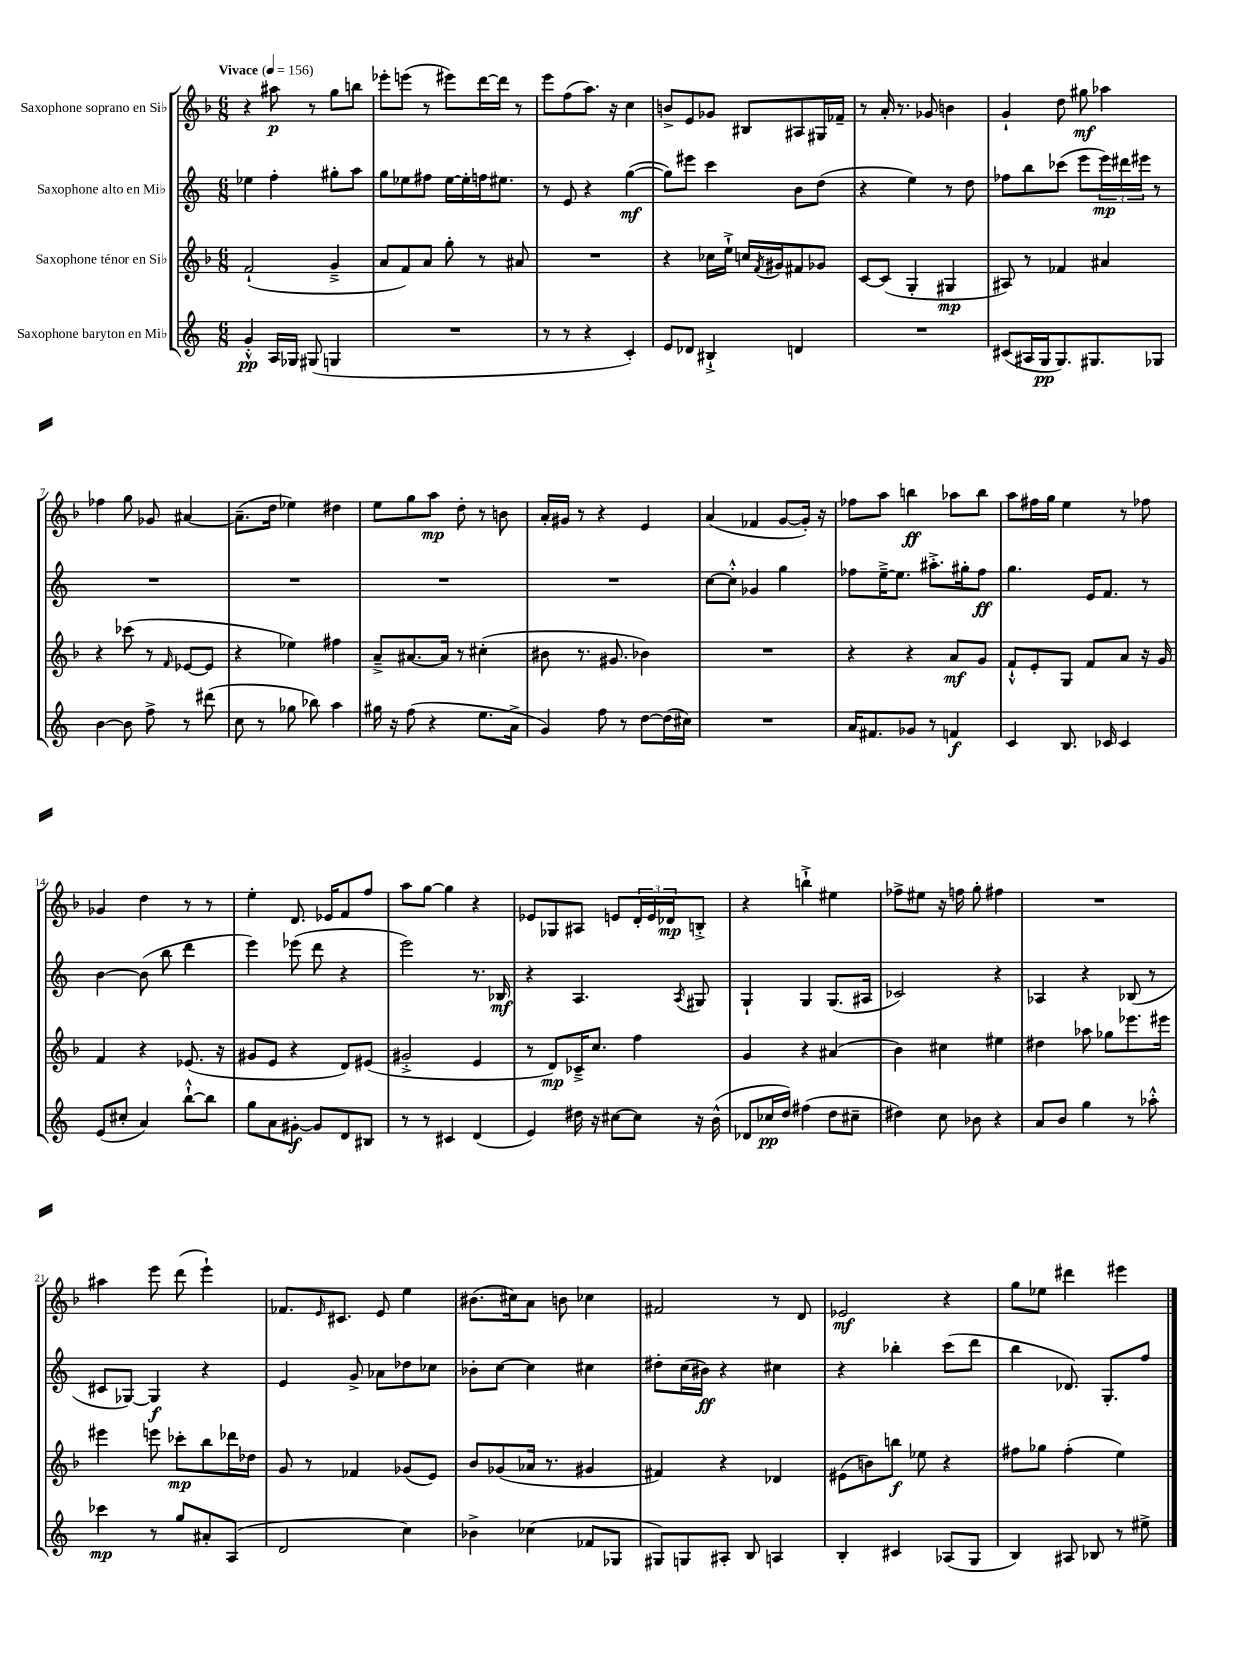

**kern	**dynam	**kern	**dynam	**kern	**dynam	**kern	**dynam
*part4	*part4	*part3	*part3	*part2	*part2	*part1	*part1
*staff4	*staff4	*staff3	*staff3	*staff2	*staff2	*staff1	*staff1
*I"Saxophone baryton en Mi♭	*	*I"Saxophone ténor en Si♭	*	*I"Saxophone alto en Mi♭	*	*I"Saxophone soprano en Si♭	*
*clefG2	*	*clefG2	*	*clefG2	*	*clefG2	*
*k[]	*	*k[b-]	*	*k[]	*	*k[b-]	*
*M6/8	*	*M6/8	*	*M6/8	*	*M6/8	*
*MM156	*	*MM156	*	*MM156	*	*MM156	*
=1	=1	=1	=1	=1	=1	=1	=1
!	!	!	!	!	!	!LO:TX:a:B:t=Vivace	!
4g'^^/	pp	(2f`/	.	4ee-X\	.	4r	.
16A/LL	.	.	.	4ff'\	.	8aa#X\	p
16G-X/JJ	.	.	.	.	.	.	.
(8G#X/	.	.	.	.	.	8r	.
4Gn/	.	4g~^/	.	8gg#X'\L	.	8gg\L	.
.	.	.	.	8aa\J	.	8bbn\J	.
=2	=2	=2	=2	=2	=2	=2	=2
2.r	.	8a/L	.	8gg\L	.	8eee-X'\L	.
.	.	8f/)	.	8ee-X\	.	(8eeen\J	.
.	.	8a/J	.	8ff#X\J	.	8r	.
.	.	8gg'\	.	[16ee-\LL	.	8eee#X\L)	.
.	.	.	.	16ee-'\]	.	.	.
.	.	8r	.	16ffn\J	.	[16ddd\L	.
.	.	.	.	8.ee#X\J	.	16ddd\JJ]	.
.	.	8a#X/	.	.	.	8r	.
=3	=3	=3	=3	=3	=3	=3	=3
8r	.	2.r	.	8r	.	8eee\L	.
8r	.	.	.	8e/	.	(8ff\	.
4r	.	.	.	4r	.	8.aa\J)	.
.	.	.	.	.	.	16r	.
4c'/)	.	.	.	([4gg\	mf	4cc\	.
=4	=4	=4	=4	=4	=4	=4	=4
8e/L	.	4r	.	8gg\L])	.	8bn^/L	.
8d-X/J	.	.	.	8eee#X\J	.	8e/	.
4B#X`^/	.	16cc-X\LL	.	4ccc\	.	8g-X/J	.
.	.	16ee`^\JJ	.	.	.	.	.
.	.	16ccn/LL	.	.	.	8B#X/L	.
.	.	8qf/	.	.	.	.	.
.	.	16g#X/J	.	.	.	.	.
4dn/	.	8f#X/	.	8b\L	.	8A#X/	.
.	.	8g-X/J	.	(8dd\J	.	16G#X/L	.
.	.	.	.	.	.	16f-X~/JJ	.
=5	=5	=5	=5	=5	=5	=5	=5
2.r	.	[8c/L	.	4r	.	8r	.
.	.	(8c/J]	.	.	.	16a'/	.
.	.	.	.	.	.	8.r	.
.	.	4G'/	.	4ee\)	.	.	.
.	.	.	.	.	.	8g-X/	.
.	.	4G#X/	mp	8r	.	4bn\	.
.	.	.	.	8dd\	.	.	.
=6	=6	=6	=6	=6	=6	=6	=6
(8c#X/L	.	8A#X/)	.	8ff-X\L	.	4g`/	.
16A#X/L	.	8r	.	8bb\	.	.	.
16G/J	pp	.	.	.	.	.	.
8.G/)	.	4f-X/	.	(8ccc-X\J	.	8dd\	.
.	.	.	.	8eee\L	.	8gg#X\	mf
8.G#X/	.	.	.	.	.	.	.
.	.	4a#X/	.	24eee\L)	mp	4aa-X\	.
.	.	.	.	24ddd#X\	.	.	.
.	.	.	.	24eee#X\JJ	.	.	.
8G-X/J	.	.	.	8r	.	.	.
!!LO:LB:g=z
=7	=7	=7	=7	=7	=7	=7	=7
[4b\	.	4r	.	2.r	.	4ff-X\	.
8b\]	.	(8ccc-X\	.	.	.	8gg\	.
8ff^\	.	8r	.	.	.	8g-X/	.
.	.	16qqf/	.	.	.	.	.
8r	.	[8e-X/L	.	.	.	[4a#X/	.
(8ddd#X\	.	8e-/J]	.	.	.	.	.
=8	=8	=8	=8	=8	=8	=8	=8
8cc\	.	4r	.	2.r	.	(8.a#~\L]	.
8r	.	.	.	.	.	.	.
.	.	.	.	.	.	16dd\Jk	.
8gg-X\	.	4ee-X\)	.	.	.	4ee-X\)	.
8bb-X\)	.	.	.	.	.	.	.
4aa\	.	4ff#X\	.	.	.	4dd#X\	.
=9	=9	=9	=9	=9	=9	=9	=9
16gg#X\	.	8a~^/L	.	2.r	.	8ee\L	.
16r	.	.	.	.	.	.	.
(8ff\	.	[8.a#X/	.	.	.	8gg\	.
4r	.	.	.	.	.	8aa\J	mp
.	.	16a#/Jk]	.	.	.	.	.
.	.	8r	.	.	.	8dd'\	.
8.ee\L	.	(4cc#X'\	.	.	.	8r	.
.	.	.	.	.	.	8bn\	.
16a^\Jk	.	.	.	.	.	.	.
=10	=10	=10	=10	=10	=10	=10	=10
4g/)	.	8b#X\	.	2.r	.	16a'/LL	.
.	.	.	.	.	.	16g#X/JJ	.
.	.	8.r	.	.	.	8r	.
8ff\	.	.	.	.	.	4r	.
.	.	8.g#X/	.	.	.	.	.
8r	.	.	.	.	.	.	.
[8dd\L	.	4b-X\)	.	.	.	4e/	.
(16dd\L]	.	.	.	.	.	.	.
16cc#X\JJ)	.	.	.	.	.	.	.
=11	=11	=11	=11	=11	=11	=11	=11
2.r	.	2.r	.	[8cc\L	.	(4a/	.
.	.	.	.	8cc'^^\J]	.	.	.
.	.	.	.	4g-X/	.	4f-X/	.
.	.	.	.	4gg\	.	[8g/L	.
.	.	.	.	.	.	16g'/Jk])	.
.	.	.	.	.	.	16r	.
=12	=12	=12	=12	=12	=12	=12	=12
16a/KL	.	4r	.	8ff-X\L	.	8ff-X\L	.
8.f#X/	.	.	.	.	.	.	.
.	.	.	.	[16ee~^\K	.	8aa\J	.
.	.	.	.	8.ee\J]	.	.	.
8g-X/J	.	4r	.	.	.	4bbn\	ff
8r	.	.	.	8.aa#X'^\L	.	.	.
4fn/	f	8a/L	mf	.	.	8aa-X\L	.
.	.	.	.	16gg#X'\k	.	.	.
.	.	8g/J	.	8ff-\J	ff	8bb\J	.
=13	=13	=13	=13	=13	=13	=13	=13
4c/	.	8f`^^/L	.	4.gg\	.	8aa\L	.
.	.	8e'/	.	.	.	16ff#X\L	.
.	.	.	.	.	.	16gg\JJ	.
8.B/	.	8G/J	.	.	.	4ee\	.
.	.	8f/L	.	16e/KL	.	.	.
16c-X/	.	.	.	8.f/J	.	.	.
4c-/	.	8a/J	.	.	.	8r	.
.	.	16r	.	8r	.	8ff-X\	.
.	.	16g/	.	.	.	.	.
!!LO:LB:g=z
=14	=14	=14	=14	=14	=14	=14	=14
(8e/L	.	4f/	.	[4b\	.	4g-X/	.
8cc#X'/J	.	.	.	.	.	.	.
4a/)	.	4r	.	(8b\]	.	4dd\	.
.	.	.	.	8bb\	.	.	.
[8bb`^^\L	.	(8.e-X/	.	4ddd\	.	8r	.
8bb\J]	.	.	.	.	.	8r	.
.	.	16r	.	.	.	.	.
=15	=15	=15	=15	=15	=15	=15	=15
8gg\L	.	8g#X/L	.	4eee\)	.	4ee'\	.
8a\	.	8e/J	.	.	.	.	.
[8g#X'\J	f	4r	.	(8eee-X\	.	8.d/	.
8g#/L]	.	.	.	8ddd\	.	.	.
.	.	.	.	.	.	16e-X/KL	.
8d/	.	8d/L)	.	4r	.	8f/	.
8B#X/J	.	(8e#X/J	.	.	.	8ff/J	.
=16	=16	=16	=16	=16	=16	=16	=16
8r	.	2g#X'^/	.	2eee\)	.	8aa\L	.
8r	.	.	.	.	.	[8gg\J	.
4c#X/	.	.	.	.	.	4gg\]	.
(4d/	.	4e/	.	8.r	.	4r	.
.	.	.	.	16B-X/	mf	.	.
=17	=17	=17	=17	=17	=17	=17	=17
4e/)	.	8r	.	4r	.	8e-X/L	.
.	.	8d/L)	mp	.	.	8G-X/	.
16dd#X\	.	16c-X~^/K	.	4.A/	.	8A#X/J	.
16r	.	8.cc/J	.	.	.	.	.
[8cc#X\L	.	.	.	.	.	8en/L	.
8cc#\J]	.	4ff\	.	.	.	24d'/L	.
.	.	.	.	.	.	24e/	.
.	.	.	.	.	.	24d-X/J	mp
.	.	.	.	8qA/	.	.	.
16r	.	.	.	8G#X/	.	8Bn'^/J	.
(16b^^\	.	.	.	.	.	.	.
=18	=18	=18	=18	=18	=18	=18	=18
8d-X/L	.	4g/	.	4G`/	.	4r	.
16cc-X/L	pp	.	.	.	.	.	.
16dd/JJ)	.	.	.	.	.	.	.
(4ff#X\	.	4r	.	4G/	.	4bbn`^\	.
8dd\L	.	(4a#X/	.	(8.G/L	.	4ee#X\	.
8cc#X~\J	.	.	.	.	.	.	.
.	.	.	.	16A#X/Jk	.	.	.
=19	=19	=19	=19	=19	=19	=19	=19
4dd#X\)	.	4b-\)	.	2c-X/)	.	8ff-X^\L	.
.	.	.	.	.	.	8ee#X\J	.
8cc\	.	4cc#X\	.	.	.	16r	.
.	.	.	.	.	.	16ffn\	.
8b-X\	.	.	.	.	.	8gg'\	.
4r	.	4ee#X\	.	4r	.	4ff#X\	.
=20	=20	=20	=20	=20	=20	=20	=20
8a/L	.	4dd#X\	.	4A-X/	.	2.r	.
8b/J	.	.	.	.	.	.	.
4gg\	.	8aa-X\	.	4r	.	.	.
.	.	8gg-X\L	.	.	.	.	.
8r	.	8.eee-X\	.	(8B-X/	.	.	.
8aa-X'^^\	.	.	.	8r	.	.	.
.	.	16eee#X\Jk	.	.	.	.	.
!!LO:LB:g=z
=21	=21	=21	=21	=21	=21	=21	=21
4ccc-X\	mp	4eee#X\	.	8c#X/L	.	4aa#X\	.
.	.	.	.	[8G-X/J)	.	.	.
8r	.	8eeen\	.	4G-/]	f	8eee\	.
8gg/L	.	8ccc-X'\L	mp	.	.	(8ddd\	.
8a#X'/	.	8bb-\	.	4r	.	4eee`\)	.
(8A/J	.	16ddd-X\L	.	.	.	.	.
.	.	16dd-X\JJ	.	.	.	.	.
=22	=22	=22	=22	=22	=22	=22	=22
2d/	.	8g/	.	4e/	.	8.f-X/L	.
.	.	8r	.	.	.	.	.
.	.	.	.	.	.	16qqe/	.
.	.	.	.	.	.	8.c#X/J	.
.	.	4f-X/	.	8g^/	.	.	.
.	.	.	.	8a-X\L	.	8e/	.
4cc\)	.	(8g-X/L	.	8dd-X\	.	4ee\	.
.	.	8e/J)	.	8cc-X\J	.	.	.
=23	=23	=23	=23	=23	=23	=23	=23
4b-X^\	.	8b-/L	.	8b-X'\L	.	(8.b#X\L	.
.	.	(8g-X/	.	[8cc\J	.	.	.
.	.	.	.	.	.	16cc#X\k)	.
(4cc-X\	.	16a-X/Jk	.	4cc\]	.	8a\J	.
.	.	8.r	.	.	.	.	.
.	.	.	.	.	.	8bn\	.
8f-X/L	.	4g#X/	.	4cc#X\	.	4cc-X\	.
8G-X/J	.	.	.	.	.	.	.
=24	=24	=24	=24	=24	=24	=24	=24
8G#X/L)	.	4f#X/)	.	8dd#X'\L	.	2f#X/	.
8Gn/	.	.	.	(16cc\L	.	.	.
.	.	.	.	16b#X\JJ)	ff	.	.
8A#X'/J	.	4r	.	4r	.	.	.
8B/	.	.	.	.	.	.	.
4An/	.	4d-X/	.	4cc#X\	.	8r	.
.	.	.	.	.	.	8d/	.
=25	=25	=25	=25	=25	=25	=25	=25
4B'/	.	(8e#X\L	.	4r	.	2e-X/	mf
.	.	8bn\)	.	.	.	.	.
4c#X/	.	8bbn\J	f	4bb-X'\	.	.	.
.	.	8ee-X\	.	.	.	.	.
(8A-X/L	.	4r	.	(8ccc\L	.	4r	.
8G/J	.	.	.	8ddd\J	.	.	.
=26	=26	=26	=26	=26	=26	=26	=26
4B/)	.	8ff#X\L	.	4bb\	.	8gg\L	.
.	.	8gg-X\J	.	.	.	8ee-X\J	.
8A#X/	.	(4ff#'\	.	8.d-X/)	.	4ddd#X\	.
8B-X/	.	.	.	.	.	.	.
.	.	.	.	8.G'/L	.	.	.
8r	.	4ee\)	.	.	.	4eee#X\	.
8ee#X^\	.	.	.	8ff/J	.	.	.
==	==	==	==	==	==	==	==
*-	*-	*-	*-	*-	*-	*-	*-
